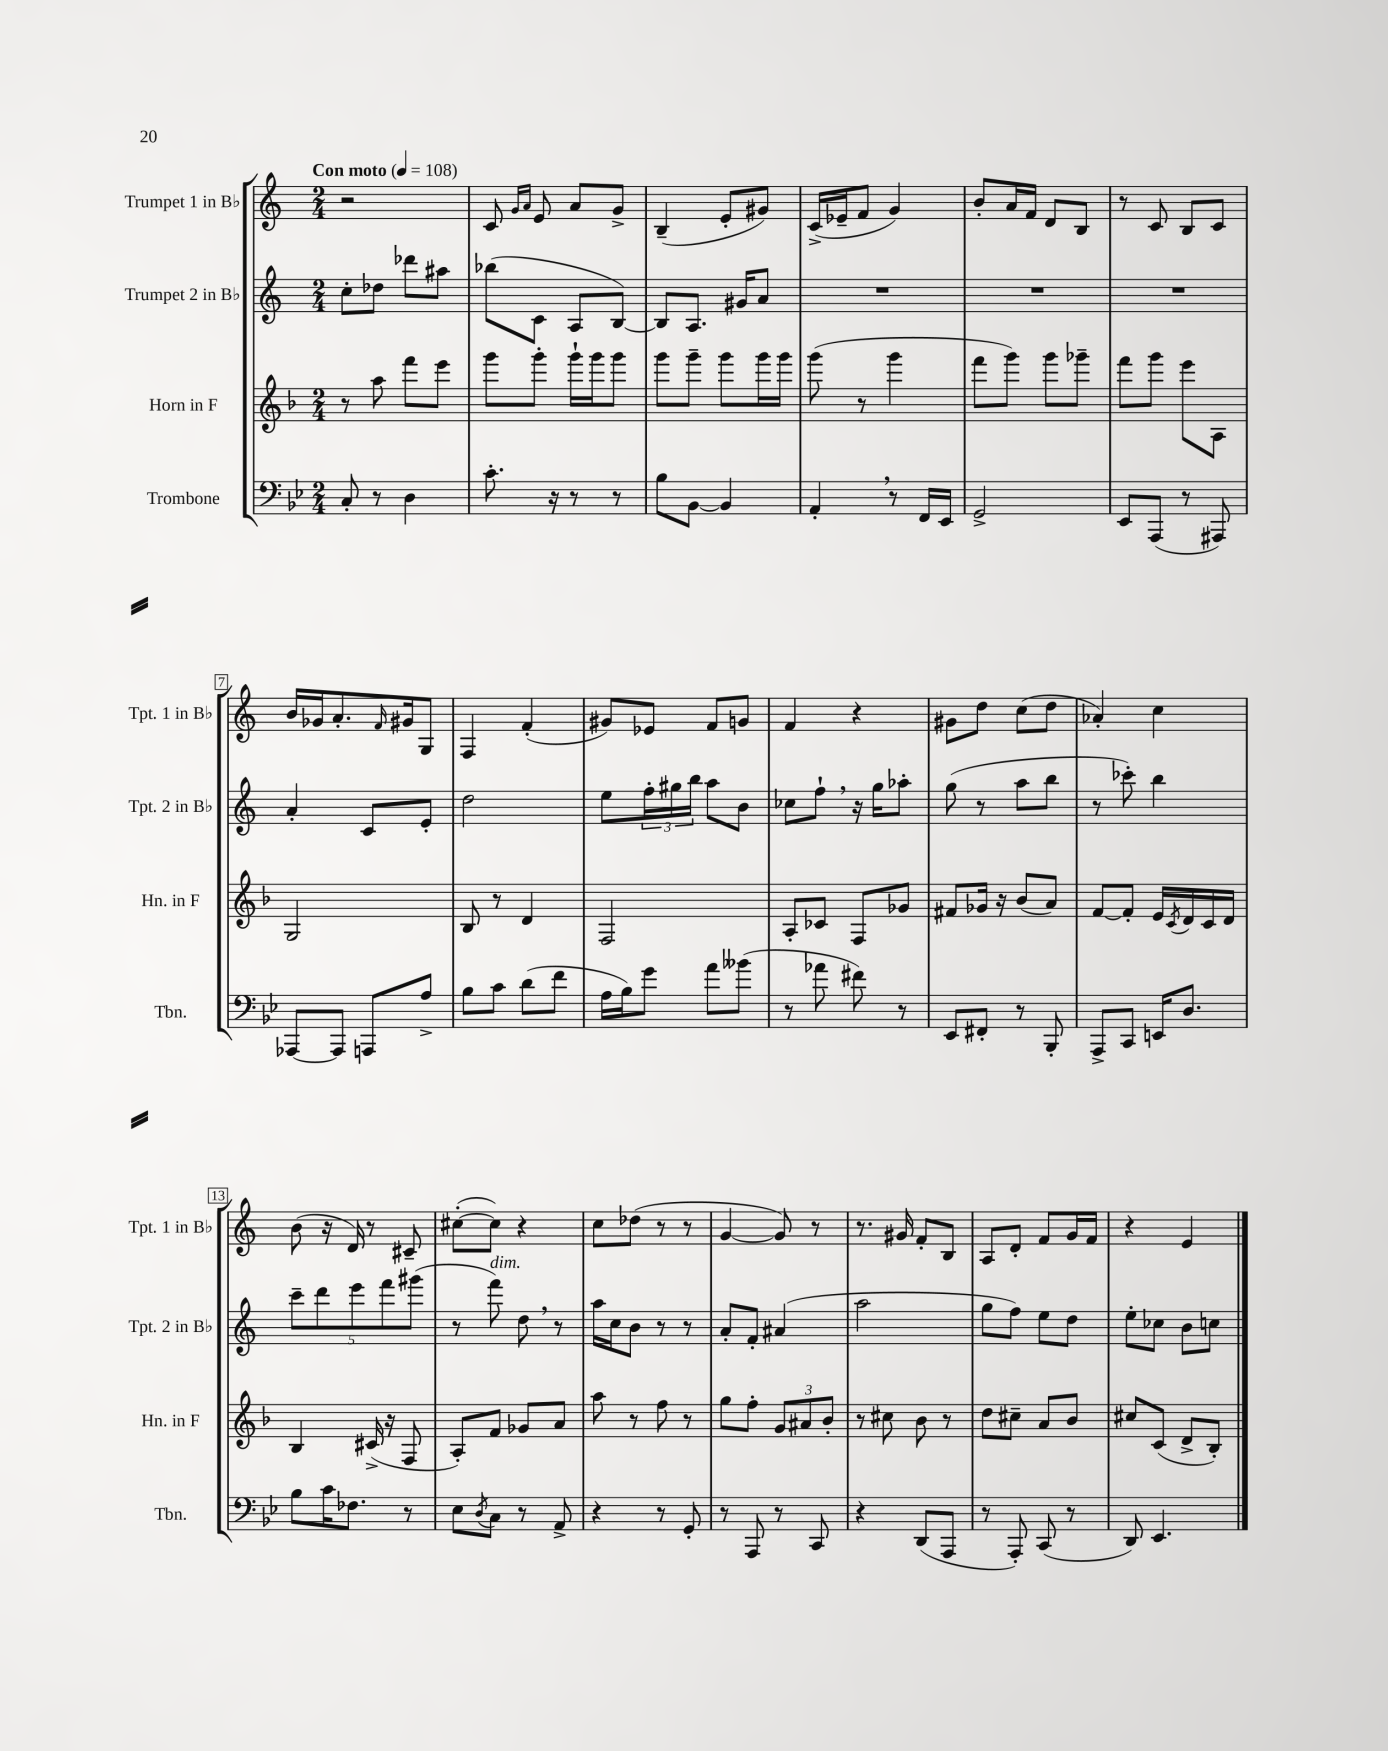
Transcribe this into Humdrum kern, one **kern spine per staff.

**kern	**kern	**kern	**kern
*part4	*part3	*part2	*part1
*staff4	*staff3	*staff2	*staff1
*I"Trombone	*I"Horn in F	*I"Trumpet 2 in B♭	*I"Trumpet 1 in B♭
*I'Tbn.	*I'Hn. in F	*I'Tpt. 2 in B♭	*I'Tpt. 1 in B♭
*clefF4	*clefG2	*clefG2	*clefG2
*k[b-e-]	*k[b-]	*k[]	*k[]
*M2/4	*M2/4	*M2/4	*M2/4
*MM108	*MM108	*MM108	*MM108
=1	=1	=1	=1
!	!	!	!LO:TX:a:B:t=Con moto
8C'/	8r	8cc'\L	2r
8r	8aa\	8dd-X\J	.
4D\	8fff\L	8ddd-X\L	.
.	8eee\J	8aa#X\J	.
=2	=2	=2	=2
8.c'\	8ggg\L	(8bb-X\L	8c/
.	.	.	16qqg/LL
.	.	.	16qqa/JJ
.	8ggg'\J	8c\J	8e/
16r	.	.	.
8r	16ggg`\LL	8A/L	8a/L
.	16ggg\J	.	.
8r	8ggg\J	[8B/J)	8g^/J
=3	=3	=3	=3
8B-\L	8ggg\L	8B/L]	(4B~/
[8BB-\J	8ggg~\J	8.A/J	.
4BB-/]	8ggg\L	.	8e'/L
.	.	16g#X/KL	.
.	16ggg\L	8a/J	8g#X/J)
.	16ggg\JJ	.	.
=4	=4	=4	=4
4AA',/	(8ggg\	2r	(16c^/LL
.	.	.	16e-X~/J
.	8r	.	8f/J
8r	4ggg\	.	4g/)
16FF/LL	.	.	.
16EE-/JJ	.	.	.
=5	=5	=5	=5
2GG^/	8fff\L	2r	8b'/L
.	8ggg\J)	.	16a/L
.	.	.	16f/JJ
.	8ggg\L	.	8d/L
.	8ggg-X~\J	.	8B/J
=6	=6	=6	=6
8EE-/L	8fff\L	2r	8r
(8AAA/J	8ggg\J	.	8c/
8r	8eee\L	.	8B/L
8AAA#X/)	8A\J	.	8c/J
!!LO:LB:g=z
=7	=7	=7	=7
[8AAA-X/L	2G/	4a'/	16b/LL
.	.	.	16g-X/J
8AAA-/J]	.	.	8.a'/
8AAAn/L	.	8c/L	.
.	.	.	16qqf/
.	.	.	16g#X/k
8A^/J	.	8e'/J	8G/J
=8	=8	=8	=8
8B-\L	8B-/	2dd\	4F/
8c\J	8r	.	.
(8d\L	4d/	.	(4f'/
8f\J	.	.	.
=9	=9	=9	=9
16A\LL	2F/	8ee\L	8g#X/L)
16B-\J)	.	.	.
8g\J	.	24ff'\L	8e-X/J
.	.	24gg#X\	.
.	.	24bb\JJ	.
8a\L	.	8aa\L	8f/L
(8b--X\J	.	8b\J	8gn/J
=10	=10	=10	=10
8r	8A'/L	8cc-X\L	4f/
8a-X\	8c-X/J	8ff`,\J	.
8f#X\)	8F/L	16r	4r
.	.	16gg\KL	.
8r	8g-X/J	8aa-X'\J	.
=11	=11	=11	=11
8EE-/L	8f#X/L	(8gg\	8g#X\L
8FF#X'/J	16g-X/Jk	8r	8dd\J
.	16r	.	.
8r	(8b-/L	8aa\L	(8cc\L
8BBB-'/	8a/J)	8bb\J	8dd\J
=12	=12	=12	=12
8AAA^/L	[8f/L	8r	4a-X'/)
8CC/J	8f'/J]	8ccc-X'\)	.
16EEn/KL	16e/LL	4bb\	4cc\
.	8qc/	.	.
8.D/J	16d/	.	.
.	16c/	.	.
.	16d/JJ	.	.
!!LO:LB:g=z
=13	=13	=13	=13
8B-\L	4B-/	10ccc~\L	(8b\
.	.	10ddd\	.
16c\K	.	.	16r
8.F-X\J	.	.	16d/)
.	.	10eee\	.
.	(16c#X^/	.	8r
.	.	10fff\	.
.	16r	.	.
8r	8F/	.	8c#X~/
.	.	(10ggg#X\J	.
=14	=14	=14	=14
8E-\L	8A'/L)	8r	([8cc#X'\L
8qD/	.	.	.
!	!	!LO:TX:a:i:t=dim.	!
8C\J	8f/J	8fff\)	8cc#\J])
8r	8g-X/L	8dd,\	4r
8AA^/	8a/J	8r	.
=15	=15	=15	=15
4r	8aa\	16aa\LL	8cc\L
.	.	16cc\J	.
.	8r	8b\J	(8dd-X\J
8r	8ff\	8r	8r
8GG'/	8r	8r	8r
=16	=16	=16	=16
8r	8gg\L	8a'/L	[4g/
8AAA/	8ff'\J	8f'/J	.
8r	12g/L	(4a#X/	8g/])
.	12a#X/	.	.
8CC/	.	.	8r
.	12b-'/J	.	.
=17	=17	=17	=17
4r	8r	2aa\	8.r
.	8cc#X\	.	.
.	.	.	16g#X/
(8DD/L	8b-\	.	8f'/L
8AAA/J	8r	.	8B/J
=18	=18	=18	=18
8r	8dd\L	8gg\L	8A/L
8AAA'/)	8cc#X~\J	8ff\J)	8d'/J
(8CC/	8a/L	8ee\L	8f/L
8r	8b-/J	8dd\J	16g/L
.	.	.	16f/JJ
=19	=19	=19	=19
8DD/)	8cc#X/L	8ee'\L	4r
4.EE-/	(8c/J	8cc-X\J	.
.	8d^/L	8b\L	4e/
.	8B-'/J)	8ccn\J	.
==	==	==	==
*-	*-	*-	*-
